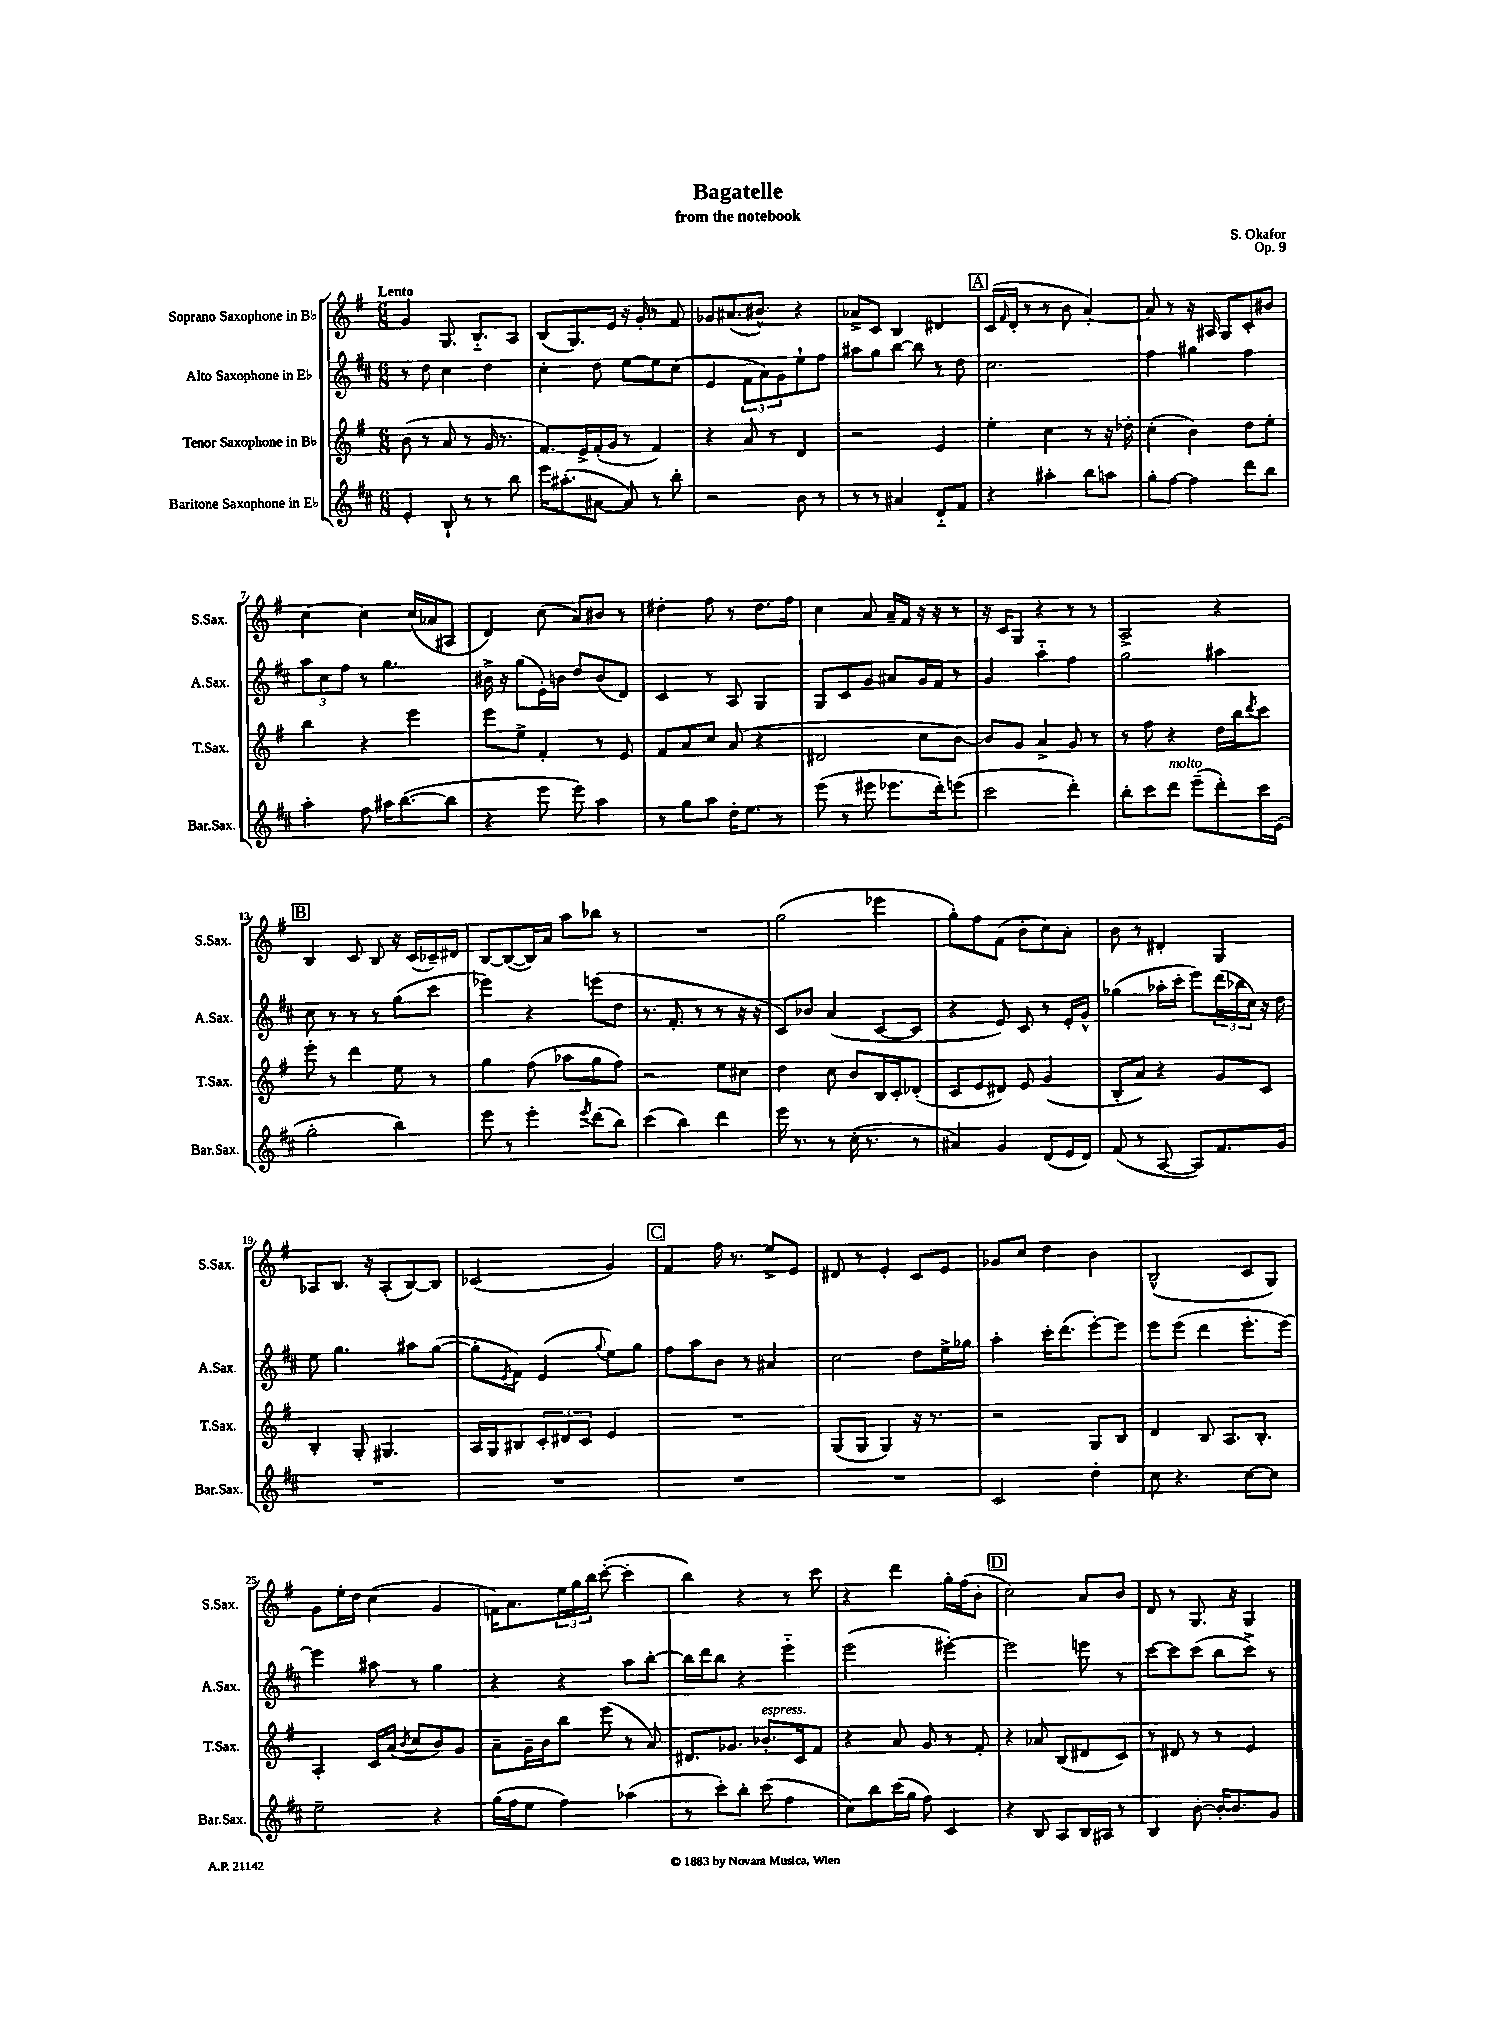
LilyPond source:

\header { title = "Bagatelle" composer = "S. Okafor" subtitle = "from the notebook" opus = "Op. 9" }
<<
\new StaffGroup <<
\new Staff = "s0" \with { instrumentName = "Soprano Saxophone in Bb" shortInstrumentName = "S.Sax." } {
    \clef treble \key g \major \numericTimeSignature \time 6/8 \tempo "Lento"
    g'4 g8. b8.-_ a8 |
    b8( g8.) e'16 r16 g'16-. r8 fis'8 |
    ges'8 ais'8.( bis'8.-^) r4 |
    aes'8-> c'8 b4 dis'4 |
    \mark \markup { \box "A" } c'16( \grace { fis'16 } d'16-. r8 r8 b'8 a'4~-.) |
    a'8 r8 r16 ais16 g8 c'8-. bis'8 |
    c''4~ c''4 c''16( aes'16 ais8 |
    d'4) c''8( a'8) bis'8 r8 |
    dis''4-. fis''8 r8 dis''8. fis''16 |
    c''4 a'8 a'16-- fis'16 r16 r16 r8 |
    r16 c'16 g8 r4 r8 r8 |
    a2-> r4 |
    \mark \markup { \box "B" } b4 c'8 b8 r16 c'16( ces'16--) dis'16 |
    b8~ b8~( b16) a'16 a''8 bes''8 r8 |
    R2. |
    g''2( ees'''4 |
    g''8-.) fis''8 fis'8( b'8-. c''8) a'8-. |
    b'8 r8 dis'4-. g4 |
    aes8 b8. r16 aes8-.( b8~) b8 |
    ces'2( g'4) |
    \mark \markup { \box "C" } fis'4 fis''16 r8. e''8-> e'8 |
    dis'8 r8 e'4-. c'8 e'8 |
    ges'8 c''8 d''4 b'4 |
    b2-^( c'8 g8) |
    g'8 e''16-. d''16 c''4( g'4 |
    f'16) a'8. \tuplet 3/2 { e''16 g''16 b''16 } c'''8~-.( c'''4-. |
    b''4) r4 r8 c'''8 |
    r4 d'''4 g''16-. fis''16( b'8-. |
    \mark \markup { \box "D" } c''2) a'8 b'8 |
    d'8 r8 g8. r16 g4 \bar "|." |
}
\new Staff = "s1" \with { instrumentName = "Alto Saxophone in Eb" shortInstrumentName = "A.Sax." } {
    \clef treble \key d \major \numericTimeSignature \time 6/8
    r8 d''8 cis''4 d''4 |
    cis''4-. d''8 e''8~ e''8 cis''8( |
    e'4 \tuplet 3/2 { fis'8 a'8) g'8 } e''8-! fis''8 |
    ais''8 g''8 b''8~ b''8 r8 d''8 |
    \mark \markup { \box "A" } cis''2. |
    fis''4 gis''4 fis''4 |
    \tuplet 3/2 { a''8 cis''8 fis''8 } r8 g''4. |
    bis'16-> r16 g''8( e'16-.) b'16 d''8 b'8( d'8) |
    cis'4 r8 a8 g4 |
    g8 cis'8 g'8 ais'8 g'16 fis'16 r8 |
    g'4 a''4-_ fis''4 |
    g''2 ais''4 |
    \mark \markup { \box "B" } cis''8 r8 r8 r8 g''8( cis'''8 |
    ees'''4) r4 e'''8( d''8 |
    r8. fis'8.-. r8 r8 r16 r16 |
    cis'8) bes'8 a'4( cis'8~ cis'8 |
    r4 e'8) cis'8 r8 e'16-. g'16-^ |
    ges''4( aes''16-. cis'''16-. e'''8) \tuplet 3/2 { d'''16( bes''16 cis''16) } r16 d''16 |
    e''8 g''4. ais''8 g''8~( |
    g''8-. \acciaccatura { e'8 } fis'8) e'4( \appoggiatura { g''8 } e''8) g''8 |
    \mark \markup { \box "C" } fis''8 a''8 b'8 r8 ais'4 |
    cis''2 d''8 e''16-> ges''16 |
    a''4-. cis'''16-. d'''8.( e'''8~-.) e'''8 |
    e'''8 e'''8( d'''4 e'''8.-. e'''16~) |
    e'''4 ais''8 r8 g''4 |
    r4 r4 a''8 b''8~-. |
    b''16 d'''16 b''8 r4 e'''4-_ |
    e'''2( eis'''4~-.) |
    \mark \markup { \box "D" } eis'''2 e'''8 r8 |
    cis'''8~ cis'''8 cis'''8( b''8 cis'''8->) r8 \bar "|." |
}
\new Staff = "s2" \with { instrumentName = "Tenor Saxophone in Bb" shortInstrumentName = "T.Sax." } {
    \clef treble \key g \major \numericTimeSignature \time 6/8
    b'8( r8 a'8 r8 g'16 r8. |
    fis'8.) e'16-> fis'16-.( g'16 r8 fis'4) |
    r4 a'8 r8 d'4 |
    r2 e'4 |
    \mark \markup { \box "A" } e''4-. c''4 r8 r16 des''16-. |
    c''4-.( b'4) d''8 e''8-. |
    b''4 r4 e'''4 |
    e'''8 e''8-> fis'4-. r8 e'8 |
    fis'8 a'8 c''8 a'8( r4 |
    dis'2 c''8 b'8~) |
    b'8 g'8 a'4-> g'8 r8 |
    r8 fis''8 r4 d''16 b''16 \acciaccatura { d'''8 } c'''8 |
    \mark \markup { \box "B" } e'''8-. r8 d'''4 e''8 r8 |
    g''4 fis''8( aes''8 g''8 fis''8) |
    r2 e''8 cis''8 |
    d''4 c''8 b'8 b16 c'16-. des'8-.( |
    c'8 e'8 dis'8) e'8 g'4( |
    b8-. a'8) r4 g'8 c'8 |
    b4-. g8-. gis4. |
    a16 g16 bis8 \tuplet 3/2 { c'8-. dis'8 c'8 } e'4 |
    \mark \markup { \box "C" } R2. |
    g8( g8 g4) r16 r8. |
    r2 g8 b8 |
    d'4 b8 a8. b8.-. |
    a4-. c'16 a'16( \acciaccatura { b'8 } c''8 b'8) g'8 |
    a'8-- g'16-- b'16 b''8 e'''8( r8 a'8) |
    dis'8. ges'8. bes'8.-.^\markup { \italic "espress." } c'16 fis'8 |
    r4 a'8 g'8 r8 fis'8-. |
    \mark \markup { \box "D" } r4 aes'8 b8( dis'8 c'8) |
    r8 dis'8 r8 r8 e'4 \bar "|." |
}
\new Staff = "s3" \with { instrumentName = "Baritone Saxophone in Eb" shortInstrumentName = "Bar.Sax." } {
    \clef treble \key d \major \numericTimeSignature \time 6/8
    e'4-. b8-! r8 r8 b''8 |
    e'''16 ais''8.-.( ais'8~ ais'8) r8 b''8-. |
    r2 b'8 r8 |
    r8 r8 ais'4 d'8-_ fis'8 |
    \mark \markup { \box "A" } r4 ais''4-. b''8 a''8 |
    g''8-. fis''8~ fis''4 d'''8 b''8 |
    a''4-. fis''8 ais''16 b''8.~( b''8 |
    r4 e'''8 e'''8) a''4 |
    r8 g''8 a''8 d''16-. e''8. r8 |
    e'''8( r8 eis'''8 ees'''8. d'''16-.) e'''8( |
    cis'''2 d'''4-.) |
    b''8-. cis'''8 d'''8^\markup { \italic "molto" } e'''8--( d'''8-.) cis'''16 e'16( |
    \mark \markup { \box "B" } g''2-. b''4) |
    e'''8 r8 e'''4-. \acciaccatura { e'''8 } d'''8( b''8) |
    cis'''4( b''4) d'''4 |
    e'''16 r8. r8 cis''16-.( r8. r8 |
    ais'4) g'4 d'8( e'16 d'16) |
    fis'8( r8 a8~ a8) fis'8. g'16 |
    R2. |
    R2. |
    \mark \markup { \box "C" } R2. |
    R2. |
    cis'2 d''4-. |
    cis''8 r4. cis''8~ cis''8 |
    e''2-- r4 |
    g''16( fis''16 e''8 fis''4) aes''4( |
    r8 cis'''8-.) b''8-. cis'''8( fis''4 |
    cis''8) b''8 cis'''16( g''16 fis''8) cis'4 |
    \mark \markup { \box "D" } r4 b8 a8 b16 ais16 r8 |
    b4 b'8~-. b'16~-. b'8. g'8 \bar "|." |
}
>>
>>
